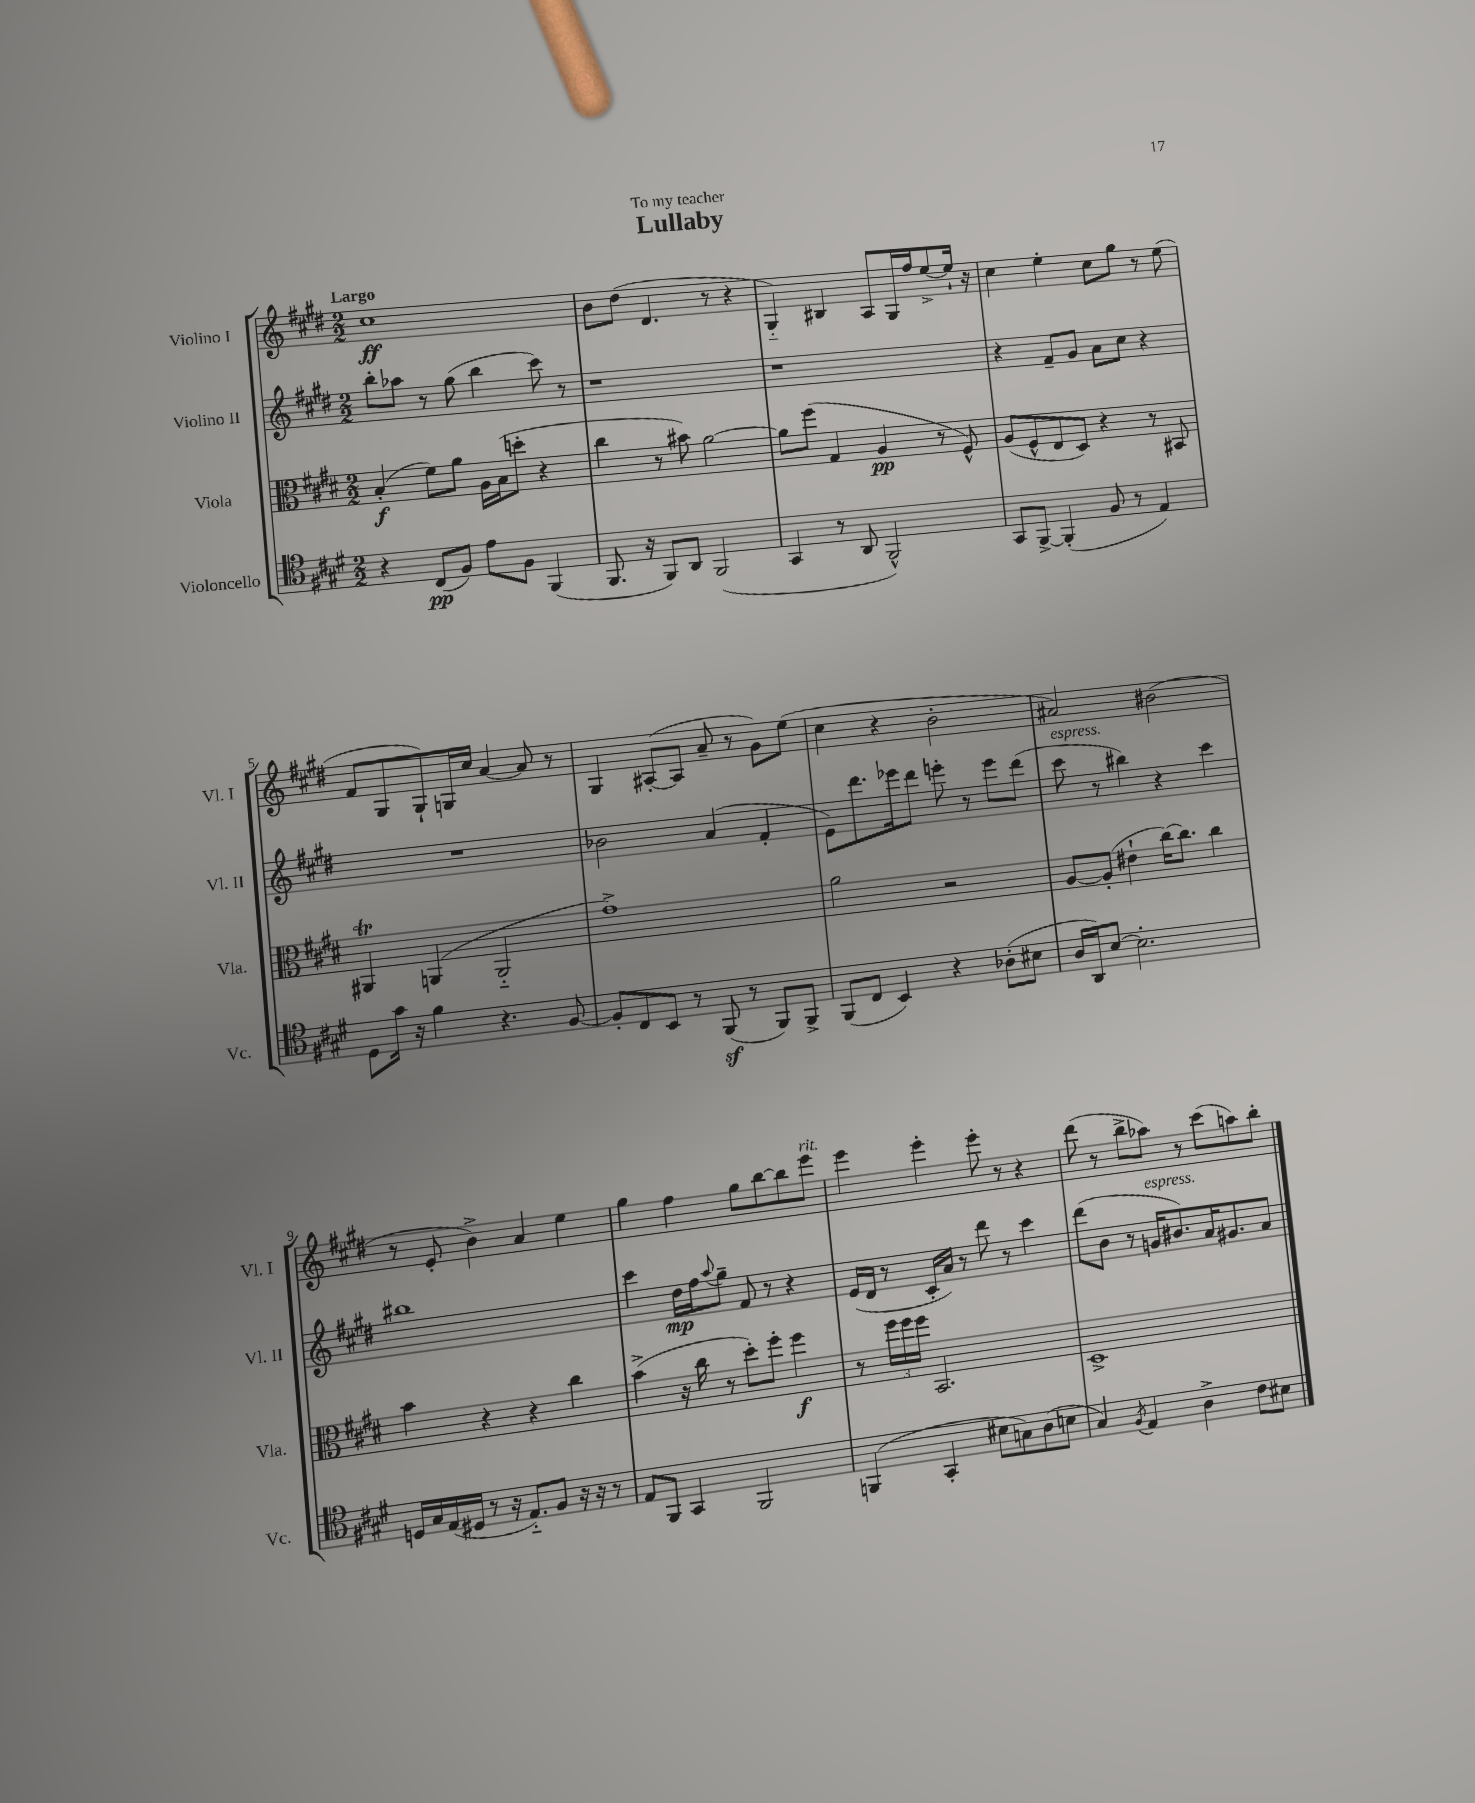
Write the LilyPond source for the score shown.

\header { title = "Lullaby" dedication = "To my teacher" }
<<
\new StaffGroup <<
\new Staff = "s0" \with { instrumentName = "Violino I" shortInstrumentName = "Vl. I" } {
    \clef treble \key e \major \numericTimeSignature \time 2/2 \tempo "Largo"
    cis''1\ff |
    b'8 dis''8( dis'4. r8 r4 |
    gis4-_) bis4 a8 gis16 fis''16 e''8~-> e''16-! r16 |
    cis''4 e''4-. cis''8 gis''8 r8 e''8( |
    fis'8 gis8 gis8-!) g16 cis''16 a'4~ a'8 r8 |
    gis4 ais8~-.( ais8 a'8-- r8 gis'8) e''8( |
    cis''4 r4 b'2-. |
    ais'2) bis'2( |
    r8 e'8-. b'4->) a'4 e''4 |
    gis''4 fis''4 gis''8 b''8~ b''8 e'''8^\markup { \italic "rit." } |
    e'''4 e'''4-. e'''8-. r8 r4 |
    dis'''8( r8 b''8-> aes''8) r8 cis'''8( a''8) b''8-. \bar "|." |
}
\new Staff = "s1" \with { instrumentName = "Violino II" shortInstrumentName = "Vl. II" } {
    \clef treble \key e \major \numericTimeSignature \time 2/2
    b''8-. aes''8 r8 gis''8( b''4 cis'''8) r8 |
    r1 |
    r1 |
    r4 fis'8-- gis'8 a'8 cis''8 r4 |
    R1 |
    bes'2 a'4( fis'4-. |
    e'8) dis'''8. ees'''16 dis'''8 e'''8-. r8 e'''8 dis'''8( |
    cis'''8^\markup { \italic "espress." } r8 bis''4) r4 cis'''4 |
    bis''1 |
    cis'''4 dis''16\mp fis''16 \appoggiatura { a''8 } gis''8-- fis'8 r8 r4 |
    e'16( dis'16 r8 cis'16-. a'16) r8 dis'''8 r8 cis'''4 |
    dis'''8( b'8 r8 g'16^\markup { \italic "espress." } bis'8.) a'16 gis'8. a'8 \bar "|." |
}
\new Staff = "s2" \with { instrumentName = "Viola" shortInstrumentName = "Vla." } {
    \clef alto \key e \major \numericTimeSignature \time 2/2
    b4-.\f( fis'8) a'8 a16 b16( d''8-. r4 |
    cis''4 r8 bis'8) a'2~ |
    a'8 fis''8( gis4 a4\pp r8 fis8-^) |
    a8( fis8-^ e8 dis8) r4 r8 bis,8 |
    ais,4\trill a,4( a,2-_ |
    gis'1->) |
    a'2 r2 |
    a8~ a8-.( eis'4-! cis''16~) cis''8. cis''4 |
    b'4 r4 r4 cis''4 |
    b'4->( r16 cis''16 r8 dis''8-.) fis''8-. fis''4\f |
    r8 \tuplet 3/2 { fis''16 fis''16 fis''16 } b,2. |
    dis1-> \bar "|." |
}
\new Staff = "s3" \with { instrumentName = "Violoncello" shortInstrumentName = "Vc." } {
    \clef tenor \key e \major \numericTimeSignature \time 2/2
    r4 cis8\pp( fis8) e'8 fis8 fis,4( |
    fis,8. r16 fis,8) a,8 fis,2( |
    gis,4 r8 a,8 fis,2-^) |
    gis,8 fis,8~-> fis,4-.( fis8 r8 e4) |
    dis8 gis'16 r16 fis'4 r4. fis8~ |
    fis8-. cis8 b,8 r8 fis,8\sf( r8 fis,8) fis,8-> |
    fis,8( cis8 b,4) r4 aes8-.( bis8 |
    a16 a,16) b8~ b2.-. |
    d16 gis16 e16( dis16 r8 r16 e8.-_) fis8 r16 r16 r8 |
    e8 fis,8 gis,4 fis,2 |
    f,4( gis,4-. bis8 g8) a8( b8 |
    gis4) \acciaccatura { fis8 } e4 a4-> cis'8 bis8 \bar "|." |
}
>>
>>
